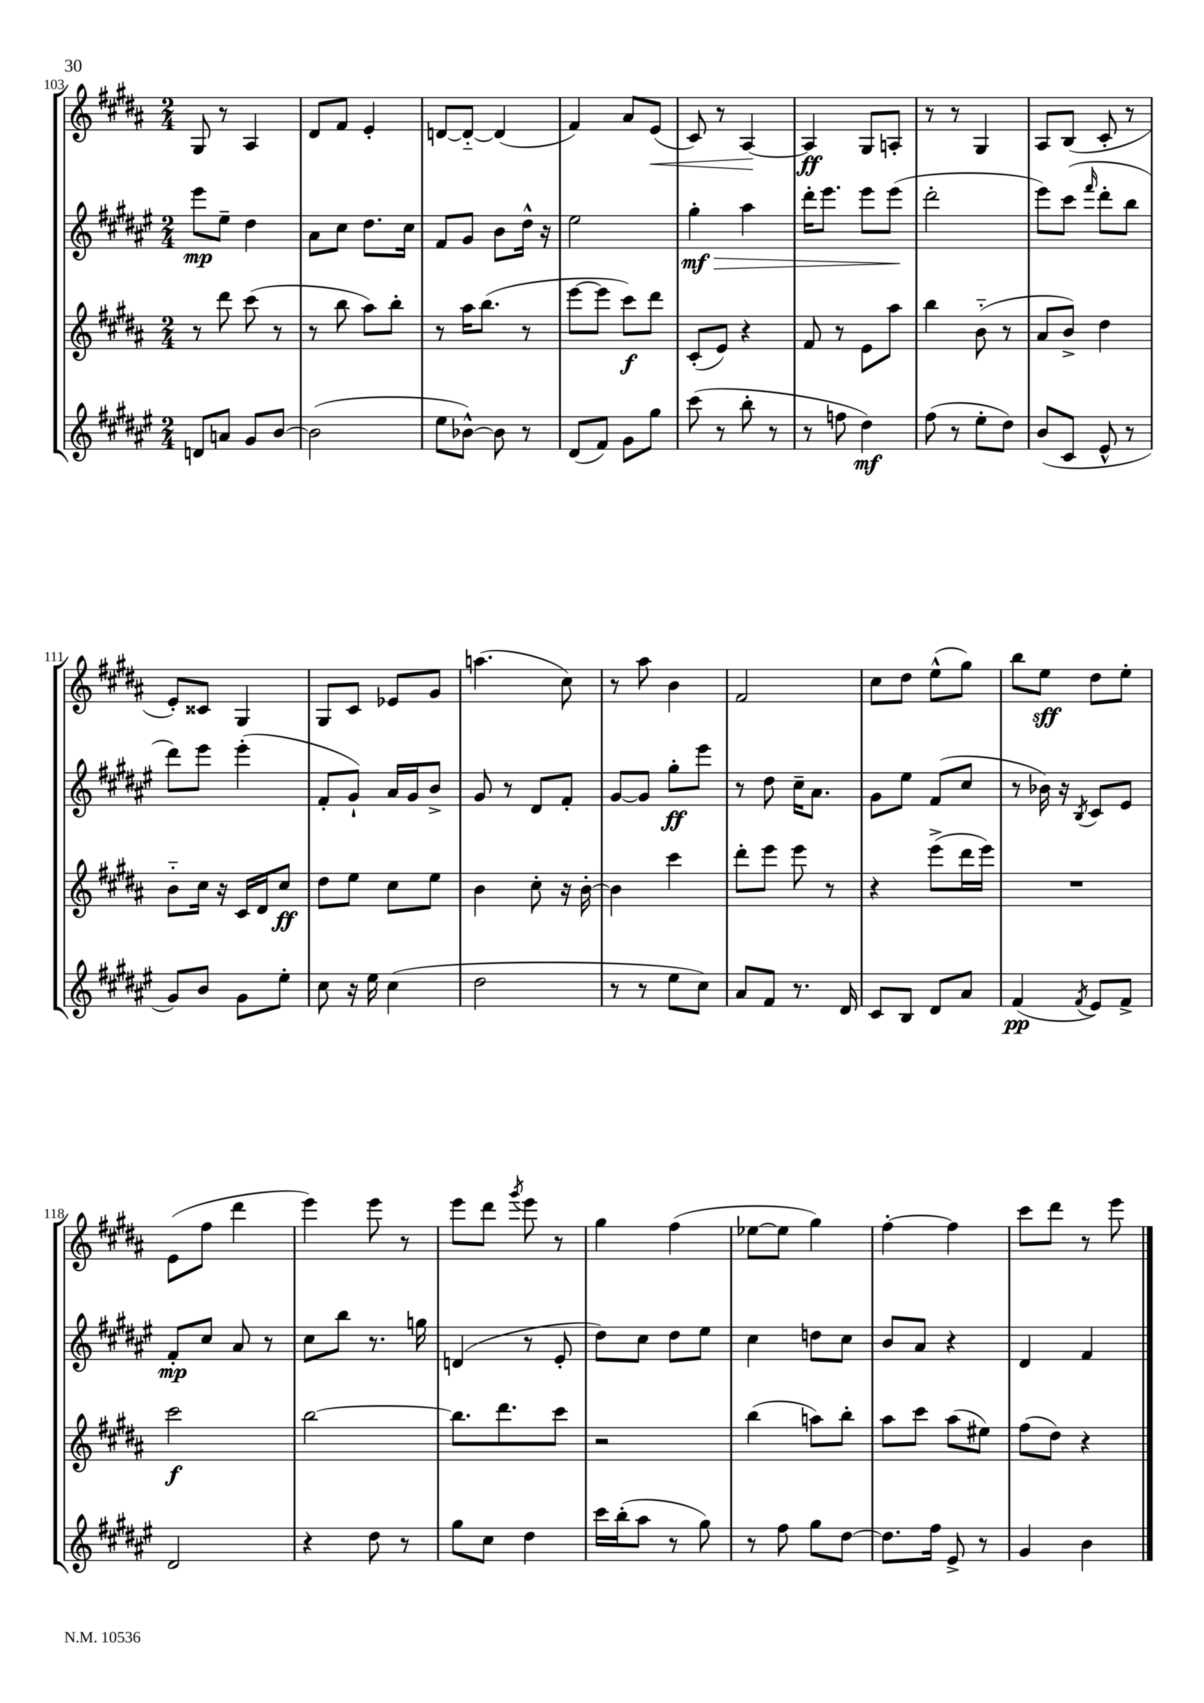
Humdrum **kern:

**kern	**kern	**kern	**kern
*staff4	*staff3	*staff2	*staff1
*clefG2	*clefG2	*clefG2	*clefG2
*k[f#c#g#d#a#e#]	*k[f#c#g#d#a#]	*k[f#c#g#d#a#e#]	*k[f#c#g#d#a#]
*M2/4	*M2/4	*M2/4	*M2/4
8d/L	8r	8eee#\L	8G#/
8a/J	8ddd#\	8ee#~\J	8r
8g#/L	(8ccc#\	4dd#\	4A#/
[8b/J	8r	.	.
=	=	=	=
(2b\]	8r	8a#\L	8d#/L
.	8bb\	8cc#\J	8f#/J
.	8aa#\L)	8.dd#\L	4e'/
.	8bb'\J	.	.
.	.	16cc#\Jk	.
=	=	=	=
8ee#\L	8r	8f#/L	[8d/L
[8b-^^\J)	16aa#\LK	8g#/J	8d'~/_J
.	(8.bb\J	.	.
8b-\]	.	8b\L	(4d/]
8r	8r	16dd#^^\Jk	.
.	.	16r	.
=	=	=	=
(8d#/L	[8eee\L	2ee#\	4f#/)
8f#/J)	8eee\]J	.	.
8g#\L	8ccc#\L)	.	8a#/L
8gg#\J	8ddd#\J	.	(8e/J
=	=	=	=
(8ccc#\	(8c#'/L	4gg#'\	8c#/)
8r	8e/J)	.	8r
8bb'\	4r	4aa#\	[4A#/
8r	.	.	.
=	=	=	=
8r	8f#/	16ddd#'\LK	4A#/]
.	.	8.eee#\J	.
8ff\	8r	.	.
4dd#\)	8e\L	8eee#\L	8G#/L
.	8aa#\J	(8eee#\J	8A'/J
=	=	=	=
(8ff#\	4bb\	2ddd#'\	8r
8r	.	.	8r
8ee#'\L	(8b'~\	.	4G#/
8dd#\J)	8r	.	.
=	=	=	=
(8b/L	8a#/L	8eee#\L)	8A#/L
8c#/J	8b^/J)	(8ccc#\J	(8B/J
.	.	16qqfff#/	.
8e#^^/	4dd#\	8ddd#'\L	8c#'/
8r	.	8bb\J	8r
=	=	=	=
8g#/L)	8b'~\L	8ddd#\L)	8e'/L)
8b/J	16cc#\Jk	8eee#\J	8c##/J
.	16r	.	.
8g#\L	16c#/LL	(4eee#'\	4G#/
.	16d#/J	.	.
8ee#'\J	8cc#/J	.	.
=	=	=	=
8cc#\	8dd#\L	8f#'/L	8G#/L
16r	8ee\J	8g#`/J)	8c#/J
16ee#\	.	.	.
(4cc#\	8cc#\L	16a#/LL	8e-/L
.	.	16g#/J	.
.	8ee\J	8b^/J	8g#/J
=	=	=	=
2dd#\	4b\	8g#/	(4.aa\
.	.	8r	.
.	8cc#'\	8d#/L	.
.	16r	8f#'/J	8cc#\)
.	[16b'\	.	.
=	=	=	=
8r	4b\]	[8g#/L	8r
8r	.	8g#/]J	8aa#\
8ee#\L	4ccc#\	8gg#'\L	4b\
8cc#\J)	.	8eee#\J	.
=	=	=	=
8a#/L	8ddd#'\L	8r	2f#/
8f#/J	8eee\J	8dd#\	.
8.r	8eee\	16cc#~\LK	.
.	.	8.a#\J	.
.	8r	.	.
16d#/	.	.	.
=	=	=	=
8c#/L	4r	8g#\L	8cc#\L
8B/J	.	8ee#\J	8dd#\J
8d#/L	(8eee^\L	(8f#/L	(8ee^^\L
8a#/J	16ddd#\L	8cc#/J	8gg#\J)
.	16eee\JJ)	.	.
=	=	=	=
(4f#/	2r	8r	8bb\L
.	.	16b-\)	8ee\J
.	.	16r	.
8qf#/	.	8qB/	.
8e#/L)	.	8c#/L	8dd#\L
8f#^/J	.	8e#/J	8ee'\J
=	=	=	=
2d#/	2ccc#\	8f#'/L	(8e\L
.	.	8cc#/J	8ff#\J
.	.	8a#/	4ddd#\
.	.	8r	.
=	=	=	=
4r	[2bb\	8cc#\L	4eee\)
.	.	8bb\J	.
8dd#\	.	8.r	8eee\
8r	.	.	8r
.	.	16gg\	.
=	=	=	=
8gg#\L	8.bb\]L	(4d/	8eee\L
8cc#\J	.	.	8ddd#\J
.	8.ddd#\	.	.
.	.	.	8qggg#/
4dd#\	.	8r	8eee\
.	8ccc#\J	8e#'/	8r
=	=	=	=
16ccc#\LL	2r	8dd#\L)	4gg#\
(16bb'\J	.	.	.
8aa#\J	.	8cc#\J	.
8r	.	8dd#\L	(4ff#\
8gg#\)	.	8ee#\J	.
=	=	=	=
8r	(4bb\	4cc#\	[8ee-\L
8ff#\	.	.	8ee-\]J
8gg#\L	8aa\L)	8dd\L	4gg#\)
[8dd#\J	8bb'\J	8cc#\J	.
=	=	=	=
8.dd#\]L	8aa#\L	8b/L	[4ff#'\
.	8ccc#\J	8a#/J	.
16ff#\Jk	.	.	.
8e#^/	(8aa#\L	4r	4ff#\]
8r	8ee#\J)	.	.
=	=	=	=
4g#/	(8ff#\L	4d#/	8ccc#\L
.	8dd#\J)	.	8ddd#\J
4b\	4r	4f#/	8r
.	.	.	8eee\
==	==	==	==
*-	*-	*-	*-
